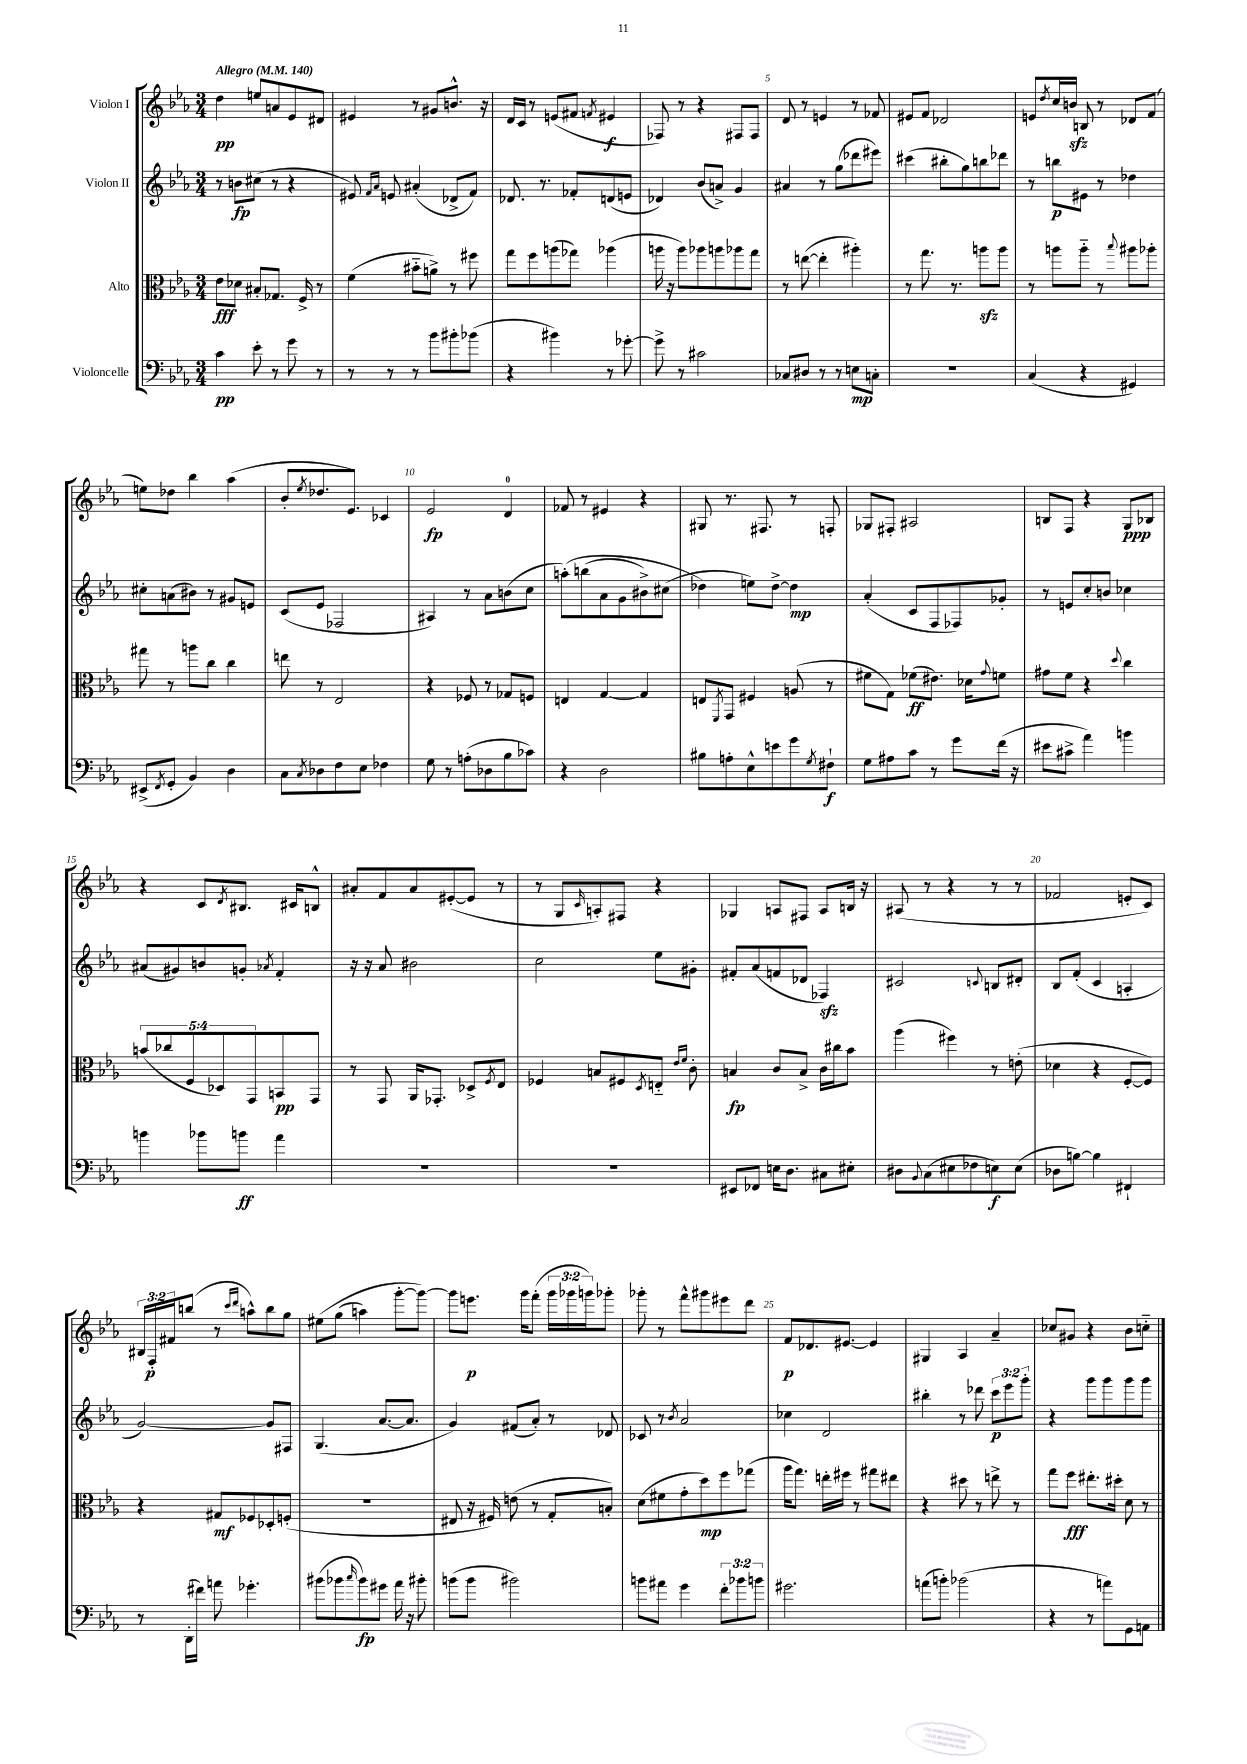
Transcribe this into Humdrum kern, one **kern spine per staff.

**kern	**kern	**kern	**kern
*staff4	*staff3	*staff2	*staff1
*clefF4	*clefC3	*clefG2	*clefG2
*k[b-e-a-]	*k[b-e-a-]	*k[b-e-a-]	*k[b-e-a-]
*M3/4	*M3/4	*M3/4	*M3/4
*MM140	*MM140	*MM140	*MM140
4c\	8e-\L	8r	4dd\
.	8d-\J	8b\L	.
8e-'\	8B#'/L	(8cc#\J	8ee/L
8r	8.G-/J	8r	8a/
8g\	.	4r	8e-/
.	16F^/	.	.
8r	8r	.	8d#/J
=	=	=	=
8r	(4f\	8e#/)	4e#/
.	.	16qqf/LL	.
.	.	16qqa-/JJ	.
8r	.	8e/	.
8r	8b#'~\L	(4a#'/	8r
8b-\L	8a^\J)	.	8g#/L
8b#'\	8r	8d-^/L	8.b^^/J
(8b-\J	8ff#\	8f/J)	.
.	.	.	16r
=	=	=	=
4r	8gg\L	8.d-/	16d/LL
.	.	.	16c/JJ
.	8ff\	.	8r
.	.	8.r	.
4b#\)	(8aa\	.	(8e/L
.	8gg-\J)	8f-'/L	8f#/J
.	.	.	8qf/
8r	(4aa-\	(8d/	4e#/
[8g-'\	.	8e/J	.
=	=	=	=
8g-^\]	16aa\	4d-/)	8F-/)
.	16r	.	.
8r	8aa\L)	.	8r
2c#\	8aa-\	(8b-/L	4r
.	8aa\	8a^/J)	.
.	8aa-\	4g/	8F#/L
.	8gg\J	.	8F#/J
=	=	=	=
8C-/L	8r	4a#/	8d/
8D#/J	([8ee\	.	8r
8r	4ee'\]	8r	4e/
8r	.	(8gg\L	.
8E\L	4aa#'\)	8ddd-\	8r
8C'\J	.	8eee#\J)	8f-/
=	=	=	=
2.r	8r	(4ccc#\	8e#/L
.	8.gg\	.	8f/J
.	.	8bb#'\L	2d-/
.	8.r	.	.
.	.	8gg\)	.
.	8aa\L	8bb\	.
.	8aa\J	8ddd-\J	.
=	=	=	=
(4C/	8r	8r	8e/L
.	.	.	8qdd/
.	8aa\L	8bb\L	16cc/L
.	.	.	16b/JJ
4r	8aa'~\J	8e#\J	8B/
.	8r	8r	8r
.	8qqbb-/	.	.
4GG#/)	8aa#\L	4dd-\	8d-/L
.	8aa-'\J	.	(8f/J
=	=	=	=
(8EE#^/L	8gg#\	8cc#'\L	8ee\L)
8qFF/	.	.	.
8GG'/J	8r	(8a\	8dd-\J
4BB-/)	8aa\L	8b#\J)	4bb-\
.	8cc\J	8r	.
4D\	4cc\	8g#/L	(4aa-\
.	.	8e/J	.
=	=	=	=
8C\L	8ee\	(8c/L	8b-'/L
8qC/	.	.	8qee-/
8D-\	8r	8e-/J	8.dd-/
8F\	2E-/	2F-/	.
.	.	.	8.e-/J)
8E-\J	.	.	.
4F-\	.	.	4c-/
=	=	=	=
8G\	4r	4A#/)	2e-/
8r	.	.	.
(8A'\L	8F-/	8r	.
8D-\	8r	8a-\L	.
8B-\	8G-/L	(8b\	4d/
8c-\J)	8F/J	8cc\J	.
=	=	=	=
4r	4E/	&(8aa'\L)	8f-/
.	.	(8bb\	8r
2D\	[4G/	8a-\	4e#/
.	.	8g\	.
.	4G/]	8b#^\)	4r
.	.	(8cc#\J	.
=	=	=	=
8B#\L	8E/L	4dd-\&)	8G#/
.	8qFF/	.	.
8A'\	8GG/J	.	8.r
8E-^^\	4F#/	8ee\L)	.
.	.	.	8.F#/
8e\	.	[8dd-^\J	.
8g\	(8A/	4dd-\]	8r
8qG/	.	.	.
8F#`\J	8r	.	8F'/
=	=	=	=
8G\L	8f#\L	(4a-'/	8G-/L
8A#\	8G\J)	.	8F#'/J
8c\J	(8f-\L	8c/L	2A#/
8r	8.e#\J)	8F/	.
8g\L	.	8F-/)	.
.	16d-\LK	.	.
.	8qqg/	.	.
(16f\Jk	8f\J	8g-'/J	.
16r	.	.	.
=	=	=	=
8e#\L	8g#\L	8r	8B/L
8c#^\J	8f\J	8e/L	8F/J
4a-\)	4r	8cc'/	4r
.	.	8b/J	.
.	8qqdd/	.	.
4b\	4cc\	4cc-\	8G/L
.	.	.	8B-/J
=	=	=	=
4b\	(10b/L	(8a#/L	4r
.	10cc-/	.	.
.	.	8g#/)	.
.	10F/	.	.
8b-\L	.	8b/	8c/L
.	10D-/)	.	.
.	.	.	8qd/
8b\J	.	8g'/J	8.B#/J
.	10GG/	.	.
.	.	8qa-/	.
4a-\	8BB/	4f'/	.
.	.	.	16c#/LK
.	8GG/J	.	8B^^/J
=	=	=	=
2.r	8r	16r	8a#'/L
.	.	16r	.
.	8GG/	8a-/	8f/
.	16AA-/LK	2b#\	8a#/
.	8.GG-'/J	.	.
.	.	.	([8e#'/
.	8D-^/L	.	8e#/]J
.	8qF/	.	.
.	8E-/J	.	8r
=	=	=	=
2.r	4F-/	2cc\	8r
.	.	.	8G/L
.	.	.	16qqc/
.	8B/L	.	8A'/)
.	8F#/	.	8F#/J
.	8qD/	.	.
.	8E'~/J	8ee-\L	4r
.	16qqe-/LL	.	.
.	16qqf/JJ	.	.
.	8c'\	8g#'\J	.
=	=	=	=
8EE#/L	4B/	8f#'/L	4G-/
8FF-/J	.	(8a-/	.
16E\LK	8c/L	8f/	8A/L
8.D\J	.	.	.
.	8B^/J	8d-/J	8F#/J
8C#\L	16c\LL	4F-/)	8A/L
.	16cc#\J	.	.
8E#'\J	8b-\J	.	16B/Jk
.	.	.	16r
=	=	=	=
8D#\L	(4aa-\	2c#/	(8A#/
8qqBB-/	.	.	.
(8C\	.	.	8r
8E#\	4ff#\)	.	4r
8F-\	.	.	.
.	.	8qqc/	.
8E\)	8r	8B/L	8r
(8E\J	(8e'\	8d#'/J	8r
=	=	=	=
8D-\L	4d-\	8B-/L	2f-/
[8B\J)	.	(8f'/J	.
4B\]	4r	4c/	.
4FF#`/	[8F'/L	4A'/	8e'/L
.	8F/]J)	.	8c/J)
=	=	=	=
8r	4r	[2g/)	24B#/LL
.	.	.	24F'/
.	.	.	24f#/J
(16DD'\LL	.	.	(8bb/J
16f#\JJ)	.	.	.
8a\	8G#/L	.	8r
.	.	.	16qqccc/LL
.	.	.	16qqddd/JJ
4.g-'\	8F-/	.	8aa^^\L)
.	8D-'/	8g/]L	8bb\
.	(8F'/J	8F#/J	8gg\J
=	=	=	=
(8b#\L	2.r	(4.G/	&(8ee#\L
8b-\	.	.	(8gg\J
16qqcc/	.	.	.
8b-\)	.	.	4aa\)
8g#\J	.	[8.a-/L	.
16a-\	.	.	[8ggg'\L
16r	.	8.a-/]J	.
8b#'\	.	.	8ggg\_J&)
=	=	=	=
(8b\L	8E#/	4g/)	8ggg\]L
8b\J	16r	.	8.eee\J
.	16F#/)	.	.
2b#\)	(8e\	(8f#/L	.
.	.	.	16ggg\LK
.	8r	8a-'/J)	(8fff'\J
.	8G'/L	8r	24ggg\LL
.	.	.	24ggg-\
.	.	.	24ggg\J)
.	8B'/J)	8d-/	8ggg-'\J
=	=	=	=
8b\L	(8d\L	8c-/	8ggg-'\
8a#\J	8f#\	8r	8r
.	.	8qb-/	.
4g\	8g'\	2a-/	8fff^^\L
.	8dd\)	.	8ggg#\
12f'\L	8ff\	.	8eee#\
12b-\	.	.	.
.	(8gg-\J	.	8ddd\J
12b\J	.	.	.
=	=	=	=
2.g#\	16aa-\LK	4cc-\	8f/L
.	8.gg\J)	.	.
.	.	.	8.d-/
.	16ee'\LL	2d/	.
.	16ff#\JJ	.	[8.e#/J
.	8r	.	.
.	8gg#\L	.	4e#/]
.	8ee#\J	.	.
=	=	=	=
(8a\L	4r	4bb#'\	4G#/
8b'\J)	.	.	.
(2b-\	8dd#\	8r	4A-/
.	8r	8ddd-\	.
.	8ee^\	12ccc\L	4a-~/
.	.	12eee-\	.
.	8r	.	.
.	.	12ggg'\J	.
=	=	=	=
4r	8gg\L	4r	8cc-/L
.	8ff\J	.	8g#/J
8r	8.ee#'\L	8ggg\L	4r
8a\L)	.	8ggg\	.
.	16dd#'\Jk	.	.
8GG\	8d\	8ggg\	8b-\L
8AA\J	8r	8ggg\J	8cc'~\J
==	==	==	==
*-	*-	*-	*-
